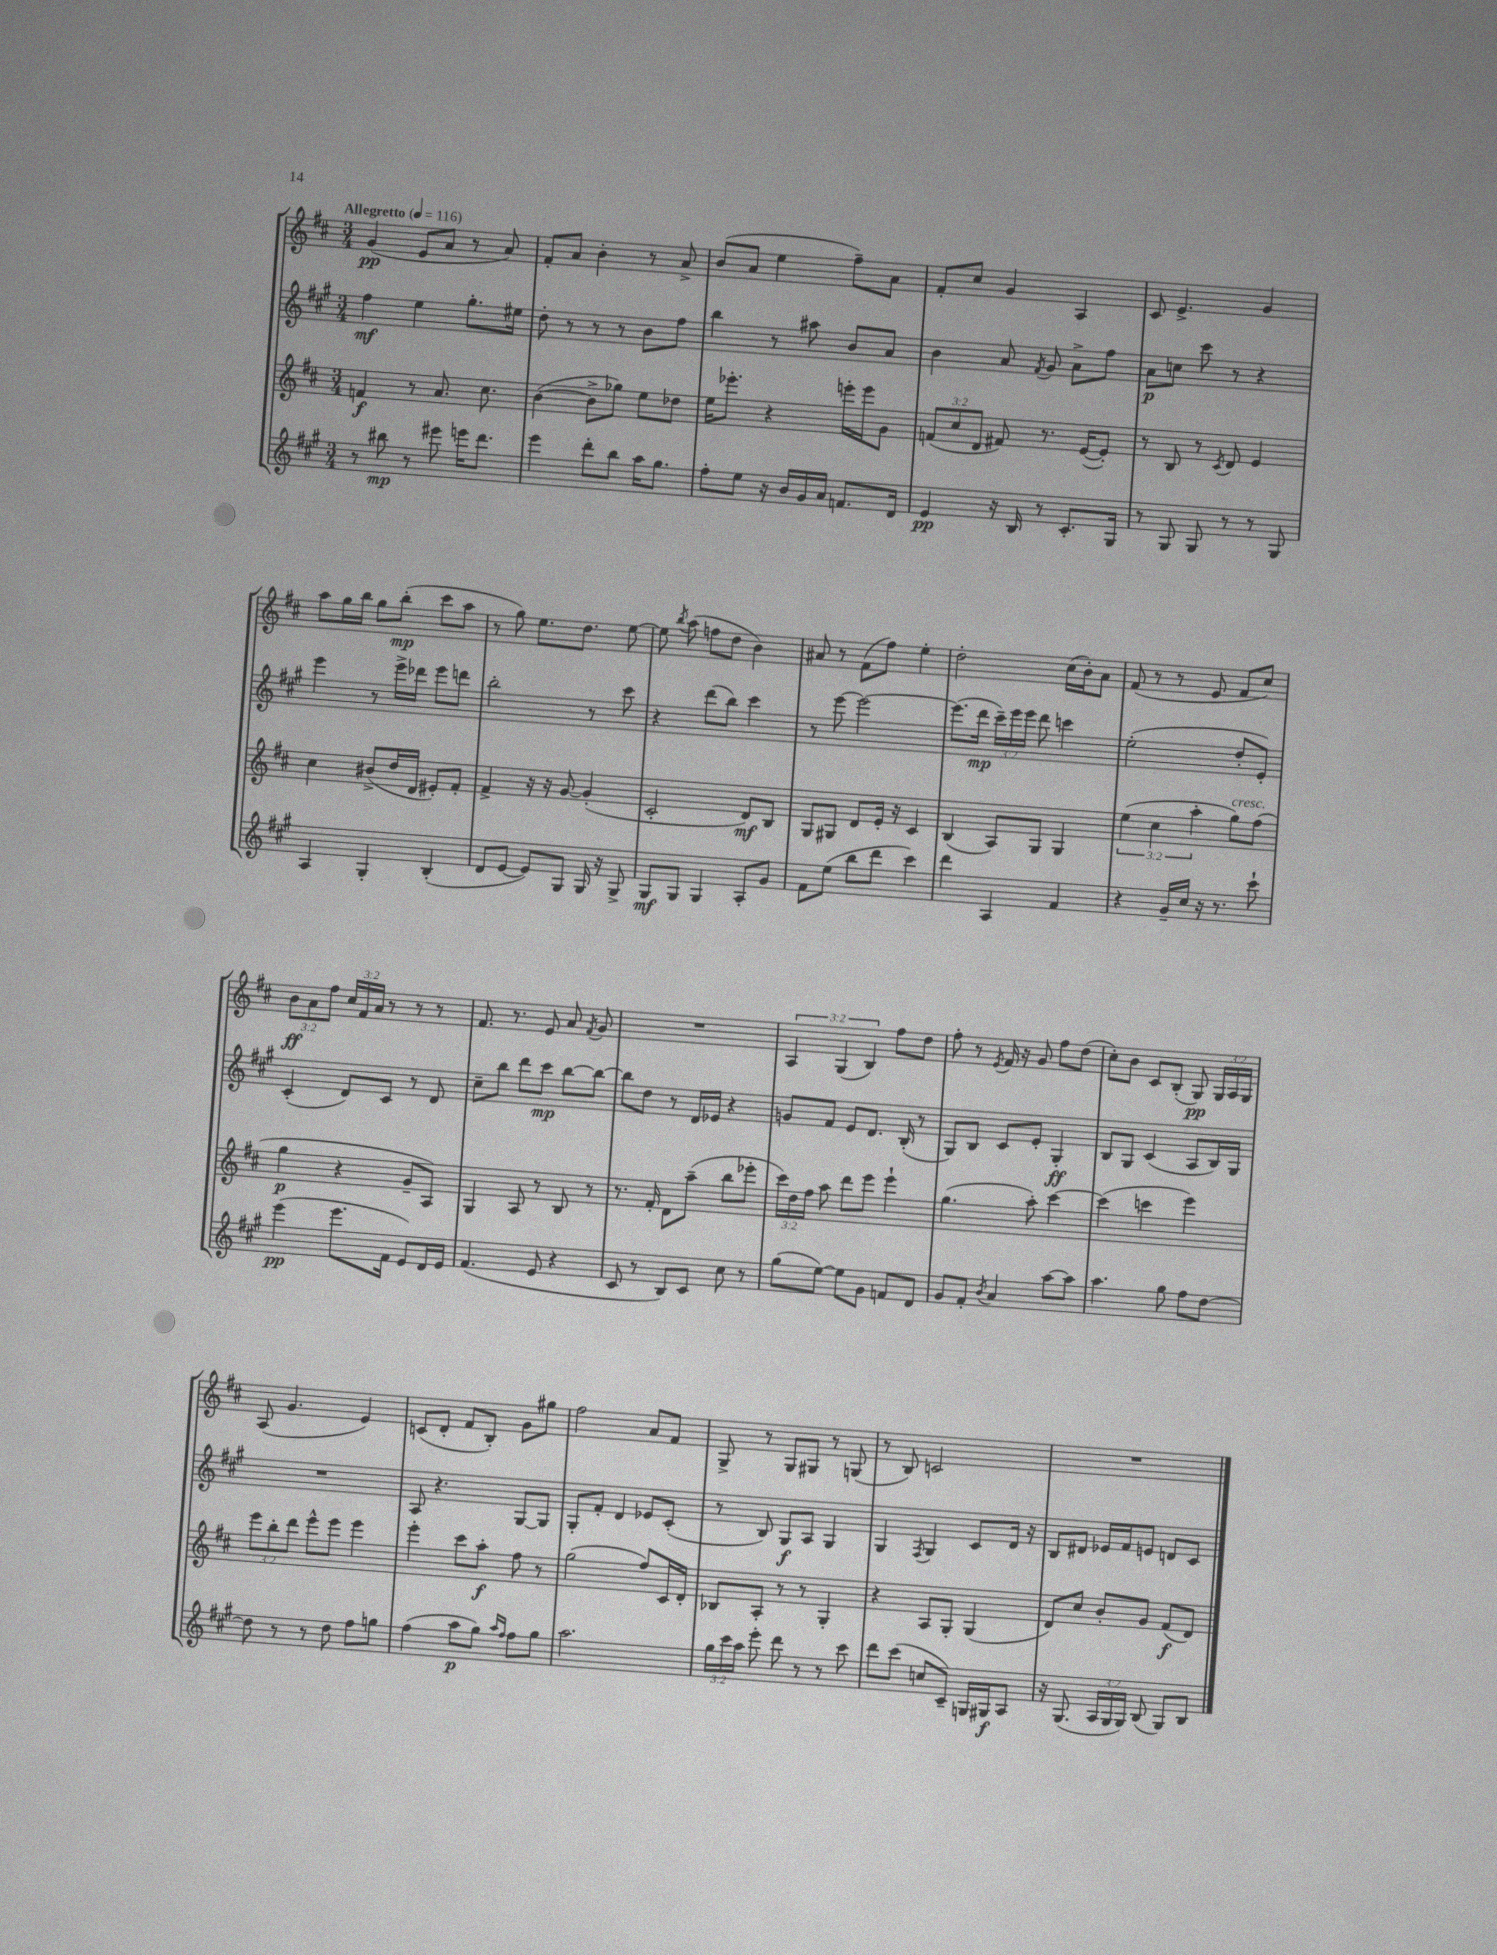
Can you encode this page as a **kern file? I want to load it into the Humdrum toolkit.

**kern	**dynam	**kern	**dynam	**kern	**dynam	**kern	**dynam
*part4	*part4	*part3	*part3	*part2	*part2	*part1	*part1
*staff4	*staff4	*staff3	*staff3	*staff2	*staff2	*staff1	*staff1
*clefG2	*	*clefG2	*	*clefG2	*	*clefG2	*
*k[f#c#g#]	*	*k[f#c#]	*	*k[f#c#g#]	*	*k[f#c#]	*
*M3/4	*	*M3/4	*	*M3/4	*	*M3/4	*
*MM116	*	*MM116	*	*MM116	*	*MM116	*
=1	=1	=1	=1	=1	=1	=1	=1
!	!	!	!	!	!	!LO:TX:a:B:t=Allegretto	!
8r	.	4fn/	f	4ff#\	mf	(4g/	pp
8bb#X\	mp	.	.	.	.	.	.
8r	.	8r	.	4ee\	.	8e/L	.
8eee#X\	.	8.a/	.	.	.	8a/J	.
16eeen\KL	.	.	.	8.gg#'\L	.	8r	.
8.ddd\J	.	8.cc#\	.	.	.	.	.
.	.	.	.	.	.	8a/)	.
.	.	.	.	16ee#X\Jk	.	.	.
=2	=2	=2	=2	=2	=2	=2	=2
4eee\	.	([4b\	.	8dd'\	.	8f#'/L	.
.	.	.	.	8r	.	8a/J	.
8ddd'\L	.	8b^\L]	.	8r	.	4b'\	.
8bb\J	.	8gg-X\J)	.	8r	.	.	.
16aa\KL	.	8ee\L	.	8b\L	.	8r	.
8.gg#\J	.	.	.	.	.	.	.
.	.	8dd-X\J	.	8ff#\J	.	8a^/	.
=3	=3	=3	=3	=3	=3	=3	=3
8ff#'\L	.	16ee\KL	.	4bb\	.	(8b/L	.
.	.	8.eee-X'\J	.	.	.	.	.
8ee\J	.	.	.	.	.	8a/J	.
16r	.	4r	.	8r	.	4ee\	.
16b/LL	.	.	.	.	.	.	.
16g#/	.	.	.	8aa#X\	.	.	.
16a/JJ	.	.	.	.	.	.	.
8.fn/L	.	16eeen'\LL	.	8b/L	.	8ff#~\L)	.
.	.	16eee\J	.	.	.	.	.
.	.	8g\J	.	8a/J	.	8a\J	.
16d/Jk	.	.	.	.	.	.	.
=4	=4	=4	=4	=4	=4	=4	=4
4e/	pp	(12fn/L	.	4b\	.	8f#'/L	.
.	.	12cc#/	.	.	.	.	.
.	.	.	.	.	.	8cc#/J	.
.	.	12d/J	.	.	.	.	.
16r	.	8f#X/)	.	8a/	.	4g/	.
16B/	.	.	.	.	.	.	.
.	.	.	.	8qf#/	.	.	.
8r	.	8.r	.	8g#/	.	.	.
8.c#'/L	.	.	.	8a^\L	.	4A/	.
.	.	([16e/KL	.	.	.	.	.
.	.	8e'/J])	.	8ff#\J	.	.	.
16G#/Jk	.	.	.	.	.	.	.
=5	=5	=5	=5	=5	=5	=5	=5
8r	.	8r	.	8a\L	p	8c#/	.
8G#/	.	8B/	.	8ccn\J	.	4.e^/	.
8G#/	.	8r	.	8ccc#\	.	.	.
.	.	8qc#/	.	.	.	.	.
8r	.	8d/	.	8r	.	.	.
8r	.	4e/	.	4r	.	4g/	.
8G#/	.	.	.	.	.	.	.
!!LO:LB:g=z
=6	=6	=6	=6	=6	=6	=6	=6
4A/	.	4cc#\	.	4eee\	.	8aa\L	.
.	.	.	.	.	.	16gg\L	.
.	.	.	.	.	.	16bb\JJ	.
4G#'/	.	(8b#X^/L	.	8r	.	8gg\L	.
.	.	16dd/L	.	16eee^\LL	.	(8bb'\J	mp
.	.	16d/JJ	.	16ddd-X\JJ	.	.	.
(4B'/	.	8e#X'/L)	.	8eee\L	.	8ccc#\L	.
.	.	8f#'/J	.	8dddn\J	.	8aa\J	.
=7	=7	=7	=7	=7	=7	=7	=7
8d/L	.	4f#^/	.	2bb'\	.	8r	.
[8e/J	.	.	.	.	.	8gg\)	.
8e/L])	.	16r	.	.	.	8.ee\L	.
.	.	16r	.	.	.	.	.
8G#/J	.	[8g/	.	.	.	.	.
.	.	.	.	.	.	8.dd\J	.
16G#/	.	(4g'/]	.	8r	.	.	.
16r	.	.	.	.	.	.	.
8G#^/	.	.	.	8ccc#\	.	[8ee\	.
=8	=8	=8	=8	=8	=8	=8	=8
8G#/L	mf	2c#'/	.	4r	.	8ee\]	.
.	.	.	.	.	.	8qbb/	.
8G#/J	.	.	.	.	.	(8aa\	.
4G#/	.	.	.	(8ddd\L	.	8ffn\L	.
.	.	.	.	8bb\J)	.	8dd\J	.
8A'/L	.	8d/L)	mf	4ccc#\	.	4b\)	.
8g#/J	.	8B/J	.	.	.	.	.
=9	=9	=9	=9	=9	=9	=9	=9
8f#\L	.	8G/L	.	8r	.	8a#X/	.
(8ee\J	.	8G#X/J	.	[8eee\	.	8r	.
8bb\L	.	8d/L	.	2eee\_	.	(8f#\L	.
8ddd\J	.	16e'/Jk	.	.	.	8ff#\J)	.
.	.	16r	.	.	.	.	.
4ccc#\)	.	4c#/	.	.	.	4ee'\	.
=10	=10	=10	=10	=10	=10	=10	=10
4ddd\	.	(4B/	.	(8.eee\L]	.	2dd'\	.
.	.	.	.	16ddd\Jk	mp	.	.
4A/	.	8A/L)	.	24ccc#~\LL)	.	.	.
.	.	.	.	24eee\	.	.	.
.	.	.	.	24eee\JJ	.	.	.
.	.	8G/J	.	8ddd\	.	.	.
4f#/	.	4G/	.	4cccn\	.	(16cc#\LL	.
.	.	.	.	.	.	16b'\J)	.
.	.	.	.	.	.	8a\J	.
=11	=11	=11	=11	=11	=11	=11	=11
4r	.	(6ee\	.	(2ee'\	.	(8f#/	.
.	.	.	.	.	.	8r	.
.	.	6cc#\	.	.	.	.	.
16g#~/LL	.	.	.	.	.	8r	.
16cc#/JJ	.	.	.	.	.	.	.
.	.	6aa'\	.	.	.	.	.
16r	.	.	.	.	.	8e/	.
8.r	.	.	.	.	.	.	.
!	!	!LO:TX:a:i:t=cresc.	!	!	!	!	!
.	.	8gg\L)	.	8dd'/L	.	8f#/L	.
8ccc#`\	.	(8ff#\J	.	8e'/J)	.	8cc#/J)	.
!!LO:LB:g=z
=12	=12	=12	=12	=12	=12	=12	=12
(4eee\	pp	4gg\	p	(4c#'/	.	12b\L	ff
.	.	.	.	.	.	12a\	.
.	.	.	.	.	.	12ff#\J	.
8.eee\L	.	4r	.	8d/L)	.	24cc#/LL	.
.	.	.	.	.	.	24f#/	.
.	.	.	.	.	.	24a/JJ	.
.	.	.	.	8c#/J	.	8r	.
16f#\Jk	.	.	.	.	.	.	.
8e/L)	.	8g~/L	.	8r	.	8r	.
16d/L	.	8A/J)	.	8d/	.	8r	.
16e/JJ	.	.	.	.	.	.	.
=13	=13	=13	=13	=13	=13	=13	=13
(4.f#/	.	4G/	.	8cc#~\L	.	8.f#/	.
.	.	.	.	8bb\J	.	.	.
.	.	.	.	.	.	8.r	.
.	.	8A/	.	8ddd\L	.	.	.
8e/	.	8r	.	8ccc#\J	mp	8e/	.
4r	.	8B/	.	[8bb\L	.	8a/	.
.	.	.	.	.	.	8qf#/	.
.	.	8r	.	8bb\J_	.	8g/	.
=14	=14	=14	=14	=14	=14	=14	=14
8c#/	.	8.r	.	8bb\L]	.	2.r	.
8r	.	.	.	8dd\J	.	.	.
.	.	16f#'/	.	.	.	.	.
8B/L)	.	8d\L	.	8r	.	.	.
8c#/J	.	(8aa~\J	.	16d/LL	.	.	.
.	.	.	.	16e-X/JJ	.	.	.
8cc#\	.	8bb\L	.	4r	.	.	.
8r	.	8eee-X'\J	.	.	.	.	.
=15	=15	=15	=15	=15	=15	=15	=15
(8gg#\L	.	24ccc#\LL)	.	8gn/L	.	6A/	.
.	.	24dd\	.	.	.	.	.
.	.	24ff#\JJ	.	.	.	.	.
[8ee\J)	.	8aa\	.	8f#/J	.	.	.
.	.	.	.	.	.	(6G/	.
8ee\L]	.	8ddd\L	.	8e/L	.	.	.
.	.	.	.	.	.	6B/)	.
8g#\J	.	8eee\J	.	8.d/J	.	.	.
8fn/L	.	4eee`\	.	.	.	8ff#\L	.
.	.	.	.	(16B'/	.	.	.
8d/J	.	.	.	8r	.	8dd\J	.
=16	=16	=16	=16	=16	=16	=16	=16
8g#/L	.	(4.gg\	.	8G#/L)	.	8ff#'\	.
8f#'/J	.	.	.	8B/J	.	8r	.
8qb/	.	.	.	.	.	8qe/	.
4a/	.	.	.	8c#/L	.	16f#/	.
.	.	.	.	.	.	16r	.
.	.	8aa'\)	.	8e'/J	.	8g/	.
[8aa\L	.	[4ccc#\	.	4G#'/	ff	8ff#\L	.
8aa\J]	.	.	.	.	.	(8dd\J	.
=17	=17	=17	=17	=17	=17	=17	=17
4.aa\	.	(4ccc#\]	.	8B/L	.	8cc#'\L)	.
.	.	.	.	8G#/J	.	8b\J	.
.	.	4cccn\	.	(4c#/	.	8c#/L	.
8gg#\	.	.	.	.	.	(8B'/J	.
8ff#\L	.	4eee\)	.	8A/L	.	8G/)	pp
[8dd\J	.	.	.	16B/L)	.	24G/LL	.
.	.	.	.	.	.	24A/	.
.	.	.	.	16G#/JJ	.	.	.
.	.	.	.	.	.	24G/JJ	.
!!LO:LB:g=z
=18	=18	=18	=18	=18	=18	=18	=18
8dd\]	.	12eee\L	.	2.r	.	(8A/	.
.	.	12bb'\	.	.	.	.	.
8r	.	.	.	.	.	4.g/	.
.	.	12ddd\J	.	.	.	.	.
8r	.	8eee^^\L	.	.	.	.	.
8dd\	.	8eee\J	.	.	.	.	.
8ff#\L	.	4eee\	.	.	.	4e/)	.
8ggn\J	.	.	.	.	.	.	.
=19	=19	=19	=19	=19	=19	=19	=19
(4ff#\	.	4eee'\	.	8A/	.	(8cn/L	.
.	.	.	.	4.r	.	8d'/J	.
8aa\L	p	8ccc#\L	.	.	.	8f#/L	.
8gg#\J)	.	8aa'\J	f	.	.	8B'/J)	.
16qqaa/LL	.	.	.	.	.	.	.
16qqff#/JJ	.	.	.	.	.	.	.
8ff#\L	.	8ff#\	.	[8G#/L	.	8g\L	.
8gg#\J	.	8r	.	8G#/J]	.	8gg#X\J	.
=20	=20	=20	=20	=20	=20	=20	=20
2.aa\	.	(2gg\	.	8G#'/L	.	2ff#\	.
.	.	.	.	8f#'/J	.	.	.
.	.	.	.	4d/	.	.	.
.	.	8ff#/L)	.	8e-X/L	.	8a/L	.
.	.	16c#/L	.	(8c#'/J	.	8f#/J	.
.	.	16d'/JJ	.	.	.	.	.
=21	=21	=21	=21	=21	=21	=21	=21
24gg#\LL	.	8B-X/L	.	8r	.	8G^/	.
24ccc#\	.	.	.	.	.	.	.
24aa\JJ	.	.	.	.	.	.	.
8eee'\	.	8A'/J	.	8B/)	.	8r	.
8ddd\	.	8r	.	8G#/L	f	8G/L	.
8r	.	8r	.	8A/J	.	8G#X/J	.
8r	.	4G'/	.	4G#/	.	8r	.
8ccc#\	.	.	.	.	.	(8Gn/	.
=22	=22	=22	=22	=22	=22	=22	=22
8ddd\L	.	4r	.	4G#/	.	8r	.
(8ccc#\J	.	.	.	.	.	8B/)	.
.	.	.	.	8qF#/	.	.	.
8ccn/L	.	8A/L	.	4G#/	.	2cn/	.
8c#~/J)	.	8G'/J	.	.	.	.	.
16Gn/LL	.	(4G/	.	8c#/L	.	.	.
16G#X/J	f	.	.	.	.	.	.
8A/J	.	.	.	16d/Jk	.	.	.
.	.	.	.	16r	.	.	.
=23	=23	=23	=23	=23	=23	=23	=23
16r	.	8d/L)	.	8B/L	.	2.r	.
(8.G#/	.	.	.	.	.	.	.
.	.	8cc#/J	.	8d#X/J	.	.	.
24A/LL	.	8b'/L	.	16e-X/LL	.	.	.
24G#/	.	.	.	.	.	.	.
.	.	.	.	16f#/J	.	.	.
24G#/JJ)	.	.	.	.	.	.	.
(8B/	.	8g/J	.	8en/J	.	.	.
8G#/L)	.	(8f#/L	f	8dn/L	.	.	.
8B/J	.	8d/J)	.	8c#/J	.	.	.
==	==	==	==	==	==	==	==
*-	*-	*-	*-	*-	*-	*-	*-
